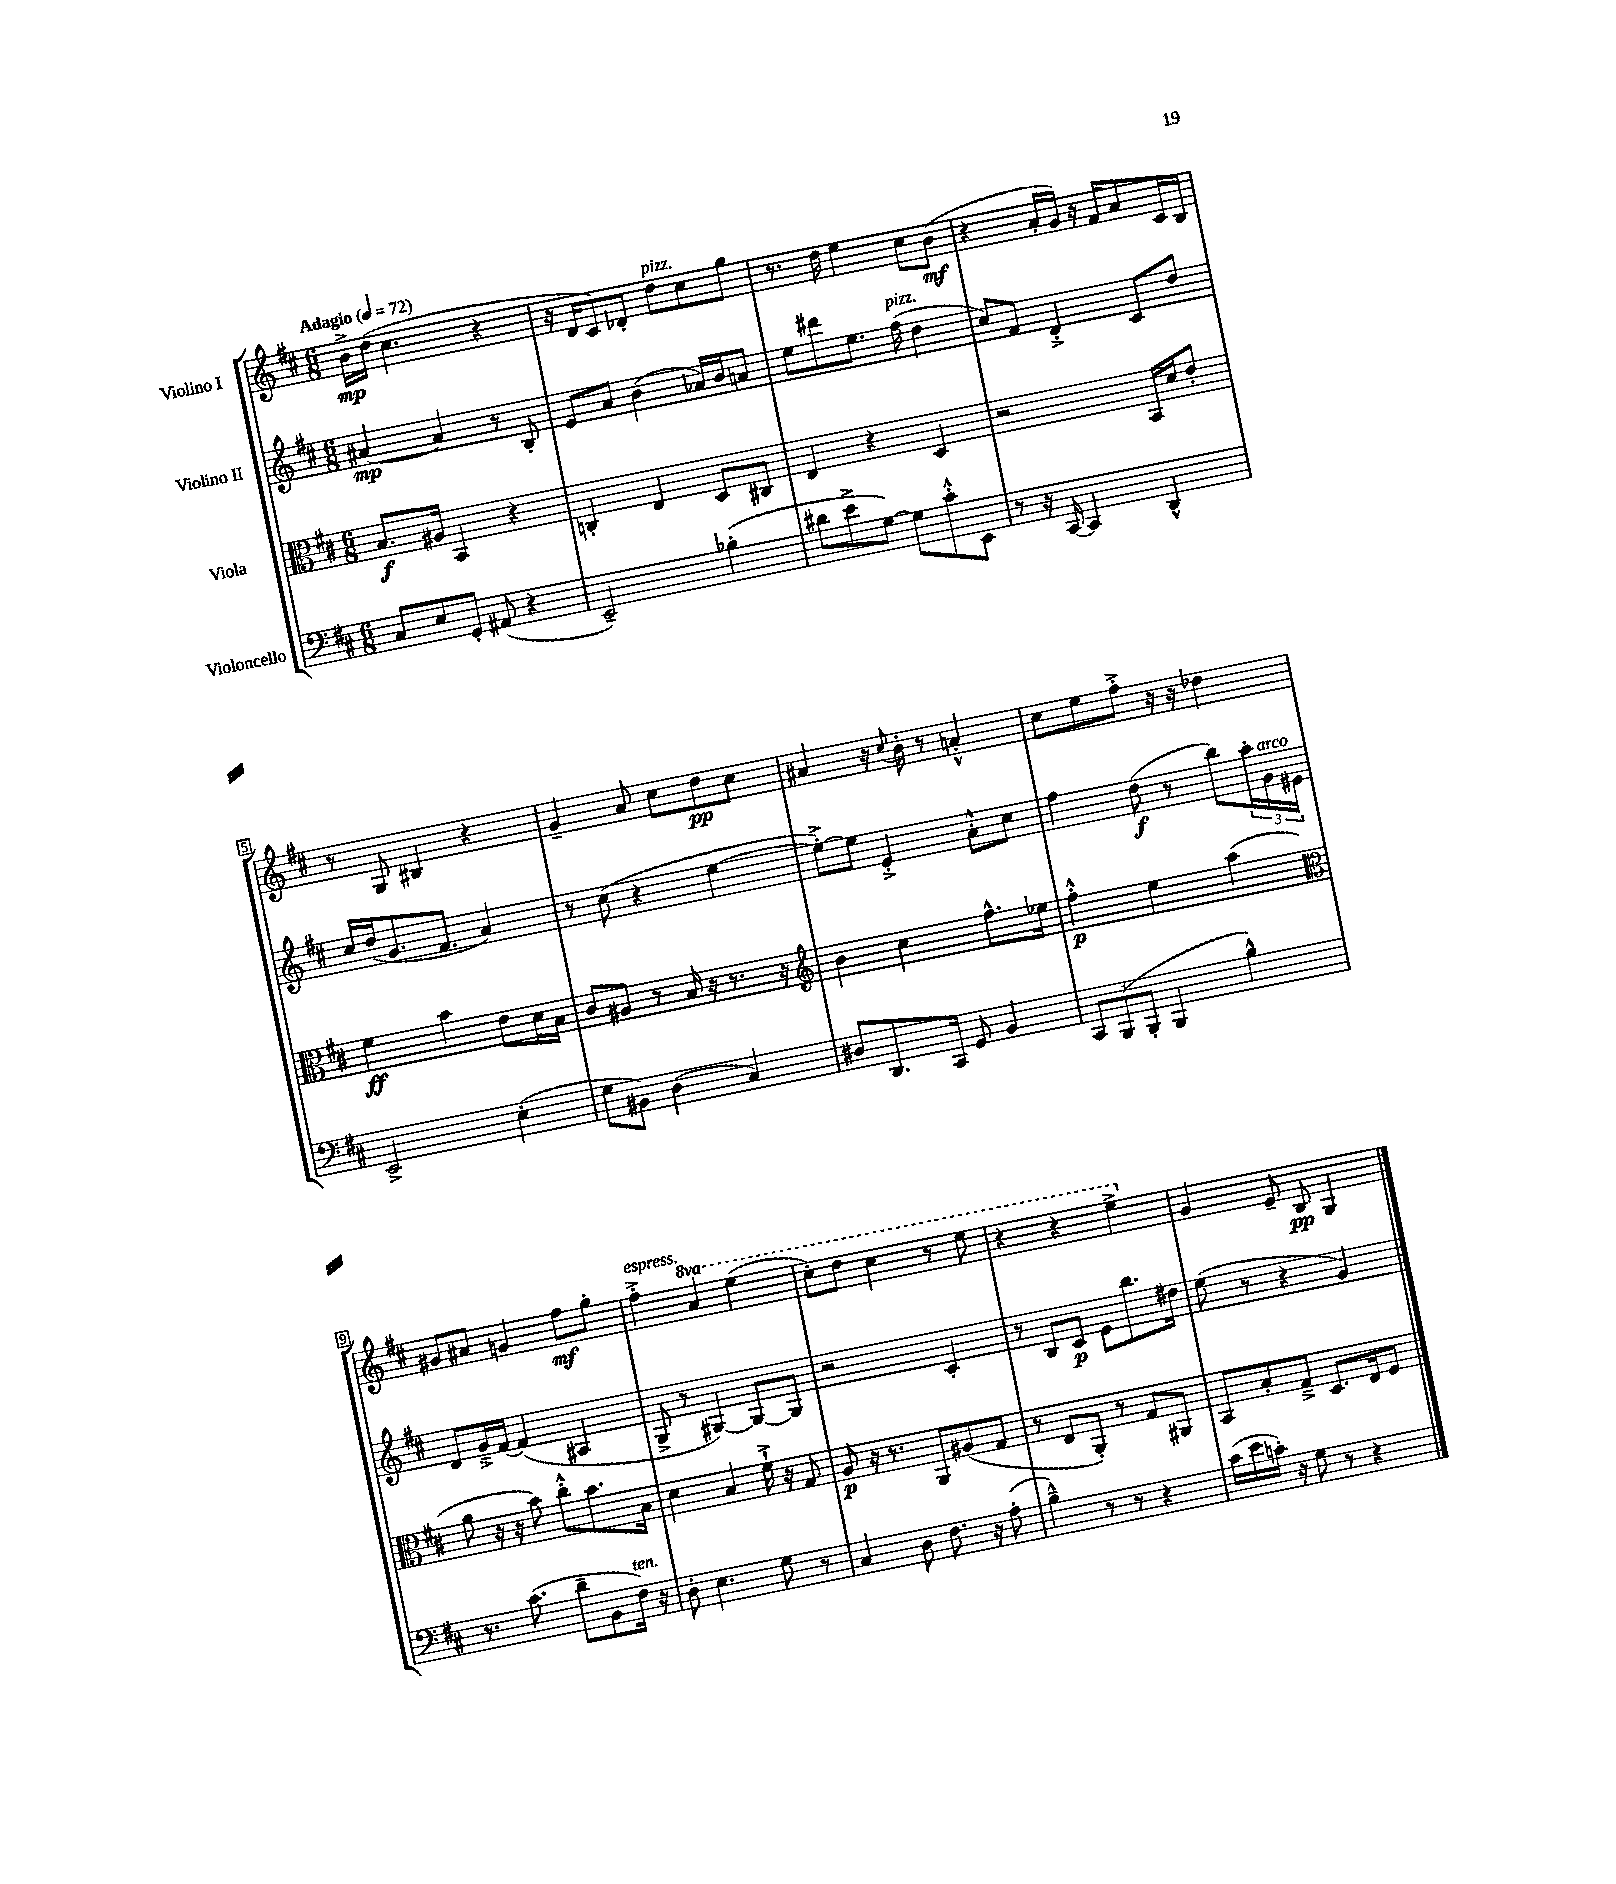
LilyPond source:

<<
\new StaffGroup <<
\new Staff = "s0" \with { instrumentName = "Violino I" } {
    \clef treble \key d \major \numericTimeSignature \time 6/8 \set Staff.ottavationMarkups = #ottavation-simple-ordinals \tempo "Adagio" 4 = 72
    b'16->\mp d''16( cis''4. r4 |
    r16 d'16 cis'8) des'8-. d''8^\markup { \italic "pizz." } cis''8 g''8 |
    r8. d''16 e''4 cis''8 b'8\mf( |
    r4 a'16-. g'16) r16 fis'16 a'8 cis'16 b16 |
    r8 g8 bis4 r4 |
    g'4-- a'8 cis''8 d''8\pp cis''8 |
    ais'4 r16 \appoggiatura { cis''8 } b'16-. r8 a'4-.-^ |
    cis''8 e''8 fis''8-.-> r16 r16 des''4 |
    gis'8 ais'8 g'4 fis''8\mf g''8-. |
    fis''4-.->^\markup { \italic "espress." } \ottava #1 a''4 e'''4( |
    cis'''8-.) d'''8 cis'''4 r8 e'''8 |
    r4 r4 e'''4-> \ottava #0 |
    g'4 e'8-- b8\pp g4 \bar "|." |
}
\new Staff = "s1" \with { instrumentName = "Violino II" } {
    \clef treble \key d \major \numericTimeSignature \time 6/8
    ais'4~\mp ais'4 r8 b8-. |
    e'8 a'8 b'4( aes'16) b'16 a'8 |
    e''8 dis'''8 e''8. fis''16^\markup { \italic "pizz." }( d''4 |
    cis''8) fis'8 d'4-.-> cis'8 d''8 |
    cis''16 d''16( g'8. fis'8. a'4) |
    r8 cis''8( r4 e''4~ |
    e''8~-.->) e''8 e'4-.-> a'8-.-^ cis''8 |
    fis''4 d''8\f( r8 b''8) \tuplet 3/2 { a''16-. g'16^\markup { \italic "arco" } eis'16 } |
    d'8 g'16---> fis'16~ fis'4( ais4 |
    g8-> r8 gis4~) gis8~ gis8 |
    r2 cis'4-. |
    r8 b8 cis'8\p e'8 b''8. dis''16 |
    e''8( r8 r4 g'4) \bar "|." |
}
\new Staff = "s2" \with { instrumentName = "Viola" } {
    \clef alto \key d \major \numericTimeSignature \time 6/8
    b8.\f ais16 b,4 r4 |
    c4-. e4 d8 cis8 |
    e4 r4 d4 |
    r2 b,16 d'16 e'8-. |
    fis'4\ff b'4 e'8 d'16 b16 |
    cis'8 ais8 r8 b16 r16 r8. r16 |
    \clef treble b'4 cis''4 fis''8.-^ ees''16 |
    fis''4-.-^\p e''4 a''4( |
    \clef alto a'8 r16 r16 b'8) cis''8-.-^ b'8. b16 |
    d'4 b4 fis'16-!-> r16 g8 |
    a8\p r16 r8. a,8 ais8( g8 |
    r8 e8 a,8-.) r8 g8 ais,8 |
    b,8 b8-. g8---> d8. e16 fis8 \bar "|." |
}
\new Staff = "s3" \with { instrumentName = "Violoncello" } {
    \clef bass \key d \major \numericTimeSignature \time 6/8
    cis8 e8 g,8-. ais,8( r4 |
    e,2--) bes4-.( |
    dis'8 e'8-> g8~) g8 cis'8-.-^ e,8 |
    r8 r16 cis,16~ cis,4 d,4-^ |
    e,2-> e4-.( |
    g8 bis,8) d4( cis4) |
    dis8 d,8. cis,16 g,8 b,4 |
    \tuplet 3/2 { cis,8 b,,8( b,,8-. } b,,4 b4-^) |
    r8. cis'8.( d'8-- b,8 fis16^\markup { \italic "ten." }) r16 |
    d8-. e4. g8 r8 |
    cis4 d8 fis8. r16 a8-.( |
    b4---^) r8 r8 r4 |
    cis'16( e'16 c'16-.) r16 g8 r8 r4 \bar "|." |
}
>>
>>
\layout { \context { \Score \override BarNumber.stencil = #(make-stencil-boxer 0.1 0.3 ly:text-interface::print) } }
